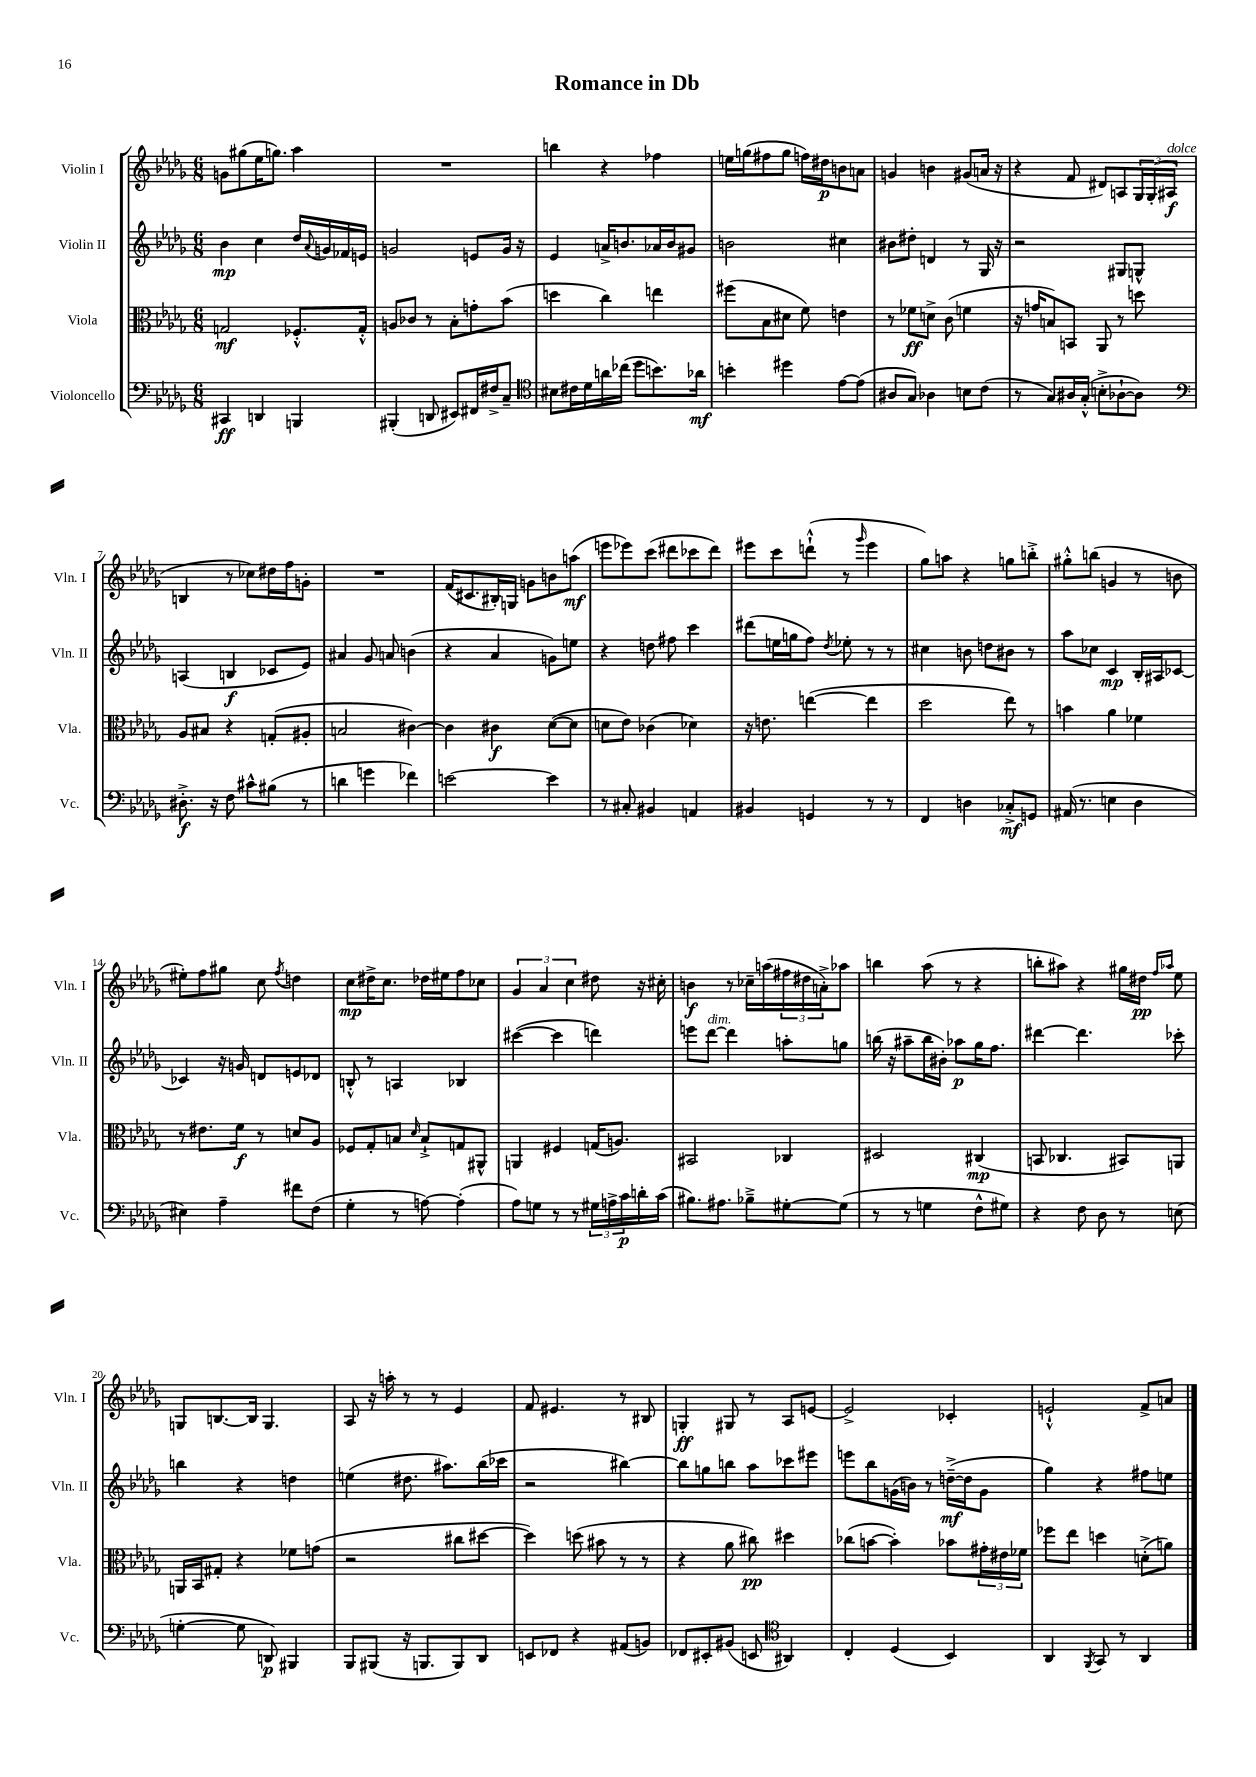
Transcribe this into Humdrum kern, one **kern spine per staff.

**kern	**dynam	**kern	**dynam	**kern	**dynam	**kern	**dynam
*part4	*part4	*part3	*part3	*part2	*part2	*part1	*part1
*staff4	*staff4	*staff3	*staff3	*staff2	*staff2	*staff1	*staff1
*I"Violoncello	*	*I"Viola	*	*I"Violin II	*	*I"Violin I	*
*I'Vc.	*	*I'Vla.	*	*I'Vln. II	*	*I'Vln. I	*
*clefF4	*	*clefC3	*	*clefG2	*	*clefG2	*
*k[b-e-a-d-g-]	*	*k[b-e-a-d-g-]	*	*k[b-e-a-d-g-]	*	*k[b-e-a-d-g-]	*
*M6/8	*	*M6/8	*	*M6/8	*	*M6/8	*
=1	=1	=1	=1	=1	=1	=1	=1
4CC#X/	ff	2Gn/	mf	4b-\	mp	8gn\L	.
.	.	.	.	.	.	(8gg#X\	.
4DDn/	.	.	.	4cc\	.	16ee-\K	.
.	.	.	.	.	.	8.ggn\J)	.
4BBBn/	.	8.F-X'^^/L	.	16dd-/LL	.	4aa-\	.
.	.	.	.	8qqa-/	.	.	.
.	.	.	.	16gn/	.	.	.
.	.	.	.	16f-X/	.	.	.
.	.	16G'^^/Jk	.	16en/JJ	.	.	.
=2	=2	=2	=2	=2	=2	=2	=2
(4BBB#X'/	.	8An/L	.	2gn/	.	2.r	.
.	.	8c-X/J	.	.	.	.	.
8DDn/	.	8r	.	.	.	.	.
8EE#X/L)	.	8B-'\L	.	.	.	.	.
16FF#X/L	.	8gn'\	.	8en/L	.	.	.
16F#X^/J	.	.	.	.	.	.	.
8C~/J	.	(8b-\J	.	16g/Jk	.	.	.
.	.	.	.	16r	.	.	.
=3	=3	=3	=3	=3	=3	=3	=3
*clefC4	*	*	*	*	*	*	*
8B#X\L	.	4ddn\	.	4e-/	.	4bbn\	.
16c#X\L	.	.	.	.	.	.	.
16d-\	.	.	.	.	.	.	.
16an\	.	4cc\)	.	16an^/KL	.	4r	.
(16cc-X\JJ	.	.	.	8.bn/	.	.	.
8dd-\L	.	.	.	.	.	.	.
8.bn\)	.	4een\	.	16a-X/L	.	4ff-X\	.
.	.	.	.	16b/J	.	.	.
.	.	.	.	8g#X/J	.	.	.
16a-X\Jk	mf	.	.	.	.	.	.
=4	=4	=4	=4	=4	=4	=4	=4
4bn'\	.	(8ff#X\L	.	2bn\	.	16een\LL	.
.	.	.	.	.	.	(16ggn\J	.
.	.	8B-\	.	.	.	8ff#X\	.
4dd#X\	.	8d#X\J	.	.	.	8gg\J	.
.	.	8f\)	.	.	.	16ffn\LL)	.
.	.	.	.	.	.	16dd#X\J	p
[8e-\L	.	4en\	.	4cc#X\	.	8bn\	.
(8e-\J]	.	.	.	.	.	8an\J	.
=5	=5	=5	=5	=5	=5	=5	=5
8A#X/L	.	8r	.	8b#X\L	.	4gn/	.
8G-/J)	.	8f-X\L	ff	8dd#X'\J	.	.	.
4A-X\	.	8dn^\J	.	4dn/	.	4bn\	.
.	.	(8c\	.	.	.	.	.
8Bn\L	.	4fn\	.	8r	.	(8g#X/L	.
(8c\J	.	.	.	16G-/	.	16an/Jk	.
.	.	.	.	16r	.	16r	.
=6	=6	=6	=6	=6	=6	=6	=6
8r	.	16r	.	2r	.	4r	.
.	.	16gn/KL	.	.	.	.	.
8G-/L)	.	8Bn/)	.	.	.	.	.
16A#X/L	.	8BBn/J	.	.	.	8f/	.
(16G-'^^/JJ	.	.	.	.	.	.	.
8Bn'^\L	.	8AA-/	.	.	.	8d#X/L)	.
[8A-X`\	.	8r	.	8G#X/L	.	8An/	.
8A-\J])	.	8ddn\	.	8Gn^^/J	.	24G-/L	.
.	.	.	.	.	.	(24G-'/	.
!	!	!	!	!	!	!LO:TX:a:i:t=dolce	!
.	.	.	.	.	.	24A#X/JJ	f
!!LO:LB:g=z
=7	=7	=7	=7	=7	=7	=7	=7
*clefF4	*	*	*	*	*	*	*
8.D#X'^\	f	8A-/L	.	(4An/	.	4Bn/	.
.	.	8B#X/J	.	.	.	.	.
16r	.	.	.	.	.	.	.
8F\	.	4r	.	4Bn/	f	8r	.
8c#X^^\L	.	.	.	.	.	8cc-X\L)	.
(8B#X\J	.	(8Gn'/L	.	8c-X/L	.	16dd#X\L	.
.	.	.	.	.	.	16ff\J	.
8r	.	8A#X'/J	.	8e-/J)	.	8gn'\J	.
=8	=8	=8	=8	=8	=8	=8	=8
4dn\	.	2Bn/	.	4a#X/	.	2.r	.
4gn\	.	.	.	8g-/	.	.	.
.	.	.	.	8an/	.	.	.
4f-X\)	.	[4c#X\)	.	(4bn\	.	.	.
=9	=9	=9	=9	=9	=9	=9	=9
[2en\	.	4c#\]	.	4r	.	(16f/KL	.
.	.	.	.	.	.	8.c#X/	.
.	.	4c#X\	f	4a-/	.	16B#X'/L)	.
.	.	.	.	.	.	16Gn/JJ	.
.	.	.	.	.	.	8gn\L	.
4e\]	.	([8d-\L	.	8gn\L)	.	8bn\	.
.	.	8d-\J]	.	8een\J	.	(8aan\J	mf
=10	=10	=10	=10	=10	=10	=10	=10
8r	.	8dn\L	.	4r	.	8eeen\L	.
8C#X'/	.	8e-\J)	.	.	.	8eee-X\)	.
4BB#X/	.	(4c-X\	.	8ddn\	.	(8ccc\J	.
.	.	.	.	8ff#X\	.	8ddd#X\L	.
4AAn/	.	4d-X\)	.	4ccc\	.	8ccc-X\	.
.	.	.	.	.	.	8ddd#\J)	.
=11	=11	=11	=11	=11	=11	=11	=11
4BB#X/	.	16r	.	(8ddd#X\L	.	8eee#X\L	.
.	.	8.en\	.	.	.	.	.
.	.	.	.	16een\L	.	8ccc\	.
.	.	.	.	16ggn\J	.	.	.
4GGn/	.	([4een\	.	8ff\J)	.	(8dddn`^^\J	.
.	.	.	.	8qdd-/	.	.	.
.	.	.	.	8ee-X'\	.	8r	.
.	.	.	.	.	.	16qqggg-/	.
8r	.	4ee\]	.	8r	.	4eee#\	.
8r	.	.	.	8r	.	.	.
=12	=12	=12	=12	=12	=12	=12	=12
4FF/	.	2dd-\	.	4cc#X\	.	8gg-\L)	.
.	.	.	.	.	.	8aan\J	.
4Dn\	.	.	.	8bn\	.	4r	.
.	.	.	.	8ddn\L	.	.	.
8C-X'^/L	mf	8ee-\)	.	8b#X\J	.	8ggn\L	.
8GGn/J	.	8r	.	8r	.	8bbn'^\J	.
=13	=13	=13	=13	=13	=13	=13	=13
(16AA#X/	.	4bn\	.	8aa-\L	.	8gg#X'^^\L	.
8.r	.	.	.	.	.	.	.
.	.	.	.	8cc-X\J	.	(8bbn\J	.
4En\	.	4a-\	.	4c/	mp	4gn/	.
4D-\	.	4f-X\	.	16B-'/LL	.	8r	.
.	.	.	.	16A#X/J	.	.	.
.	.	.	.	[8c-X/J	.	8bn\	.
!!LO:LB:g=z
=14	=14	=14	=14	=14	=14	=14	=14
4E#X\)	.	8r	.	4c-X/]	.	8ee#X'\L)	.
.	.	8.e#X\L	.	.	.	8ff\	.
4A-~\	.	.	.	16r	.	8gg#X\J	.
.	.	16f\Jk	f	16gn/	.	.	.
.	.	8r	.	8dn/L	.	8cc\	.
.	.	.	.	.	.	8qff/	.
8f#X\L	.	8dn/L	.	8en/	.	4ddn\	.
(8F\J	.	8A-/J	.	8d-X/J	.	.	.
=15	=15	=15	=15	=15	=15	=15	=15
4G-'\	.	8F-X/L	.	8Bn'^^/	.	8cc\L	mp
.	.	8G-'/	.	8r	.	16dd#X^\K	.
.	.	.	.	.	.	8.cc\J	.
8r	.	8Bn/J	.	4An/	.	.	.
.	.	16qqd-/	.	.	.	.	.
[8An\)	.	8B`^/L	.	.	.	16dd-X\LL	.
.	.	.	.	.	.	16ee#X\J	.
(4A'\]	.	8Gn/	.	4B-X/	.	8ff\	.
.	.	8AA#X^^/J	.	.	.	8cc-X\J	.
=16	=16	=16	=16	=16	=16	=16	=16
8A-\L)	.	4AAn/	.	([4ccc#X\	.	6g-/	.
8Gn\J	.	.	.	.	.	.	.
.	.	.	.	.	.	6a-/	.
8r	.	4F#X/	.	4ccc#\]	.	.	.
.	.	.	.	.	.	6cc\	.
8r	.	.	.	.	.	.	.
24G#X\LL	.	(16Gn/KL	.	4dddn\)	.	8dd#X\	.
24An^\	.	.	.	.	.	.	.
.	.	8.An/J)	.	.	.	.	.
24c\	p	.	.	.	.	.	.
16dn'\	.	.	.	.	.	16r	.
(16c\JJ	.	.	.	.	.	16cc#X'\	.
=17	=17	=17	=17	=17	=17	=17	=17
8.B#X\L)	.	2BB#X/	.	8eeen\L	.	4bn\	f
!	!	!	!	!LO:TX:a:i:t=dim.	!	!	!
.	.	.	.	[8ddd-\J	.	.	.
8.A#X\J	.	.	.	.	.	.	.
.	.	.	.	4ddd-\]	.	8r	.
8B-X~^\L	.	.	.	.	.	16cc-X~\LL	.
.	.	.	.	.	.	(16aan\	.
[8G#X'\	.	4C-X/	.	8aan'\L	.	24ff#X\	.
.	.	.	.	.	.	24dd#X\	.
.	.	.	.	.	.	24an'^\J)	.
(8G#\J]	.	.	.	8ggn\J	.	8aa-X\J	.
=18	=18	=18	=18	=18	=18	=18	=18
8r	.	2D#X/	.	(16bbn\	.	4bbn\	.
.	.	.	.	16r	.	.	.
8r	.	.	.	8aa#X~\L	.	.	.
4Gn\	.	.	.	16bb\L	.	(8aa-\	.
.	.	.	.	16b#X'\JJ)	.	.	.
.	.	.	.	8aa-X\L	p	8r	.
8F^^\L	.	(4C#X/	mp	16gg-\K	.	4r	.
.	.	.	.	8.ff\J	.	.	.
8G#X\J)	.	.	.	.	.	.	.
=19	=19	=19	=19	=19	=19	=19	=19
4r	.	8BBn/	.	[4ddd#X\	.	8bbn'\L	.
.	.	4.C-X/	.	.	.	8aa#X\J)	.
8F\	.	.	.	4.ddd#\]	.	4r	.
8D-\	.	.	.	.	.	.	.
8r	.	8BB#X/L)	.	.	.	16gg#X\LL	.
.	.	.	.	.	.	16dd#X\JJ	pp
.	.	.	.	.	.	16qqff/LL	.
.	.	.	.	.	.	16qqaa-X/JJ	.
(8En\	.	8AAn/J	.	8ccc-X'\	.	8ee-\	.
!!LO:LB:g=z
=20	=20	=20	=20	=20	=20	=20	=20
[4Gn'\	.	16AAn/LL	.	4bbn\	.	8Gn/L	.
.	.	16BB-/J	.	.	.	.	.
.	.	8G#X'/J	.	.	.	[8.Bn/	.
8G\]	.	4r	.	4r	.	.	.
.	.	.	.	.	.	16B/Jk]	.
8DDn/)	p	.	.	.	.	4.G/	.
4BBB#X/	.	8f-X\L	.	4ddn\	.	.	.
.	.	(8gn\J	.	.	.	.	.
=21	=21	=21	=21	=21	=21	=21	=21
8BBB-/L	.	2r	.	(4een\	.	8A-/	.
(8BBB#X/J	.	.	.	.	.	16r	.
.	.	.	.	.	.	16aan'\	.
16r	.	.	.	8.dd#X\	.	8r	.
8.BBBn/L	.	.	.	.	.	.	.
.	.	.	.	.	.	8r	.
.	.	.	.	8.aa#X\L)	.	.	.
8BBB/)	.	8cc#X\L	.	.	.	4e-/	.
8DD-/J	.	[8dd#X\J	.	(16bb-\L	.	.	.
.	.	.	.	16ccc-X\JJ	.	.	.
=22	=22	=22	=22	=22	=22	=22	=22
8EEn/L	.	4dd#\])	.	2r	.	8f/	.
8FF-X/J	.	.	.	.	.	4.e#X/	.
4r	.	(8ddn\	.	.	.	.	.
.	.	8b#X\	.	.	.	.	.
(8AA#X/L	.	8r	.	[4bb#X\)	.	8r	.
8BBn/J)	.	8r	.	.	.	8B#X/	.
=23	=23	=23	=23	=23	=23	=23	=23
8FF-X/L	.	4r	.	8bb#\L]	.	4Gn'/	ff
8EE#X'/	.	.	.	8ggn\	.	.	.
(8BB#X/J	.	8a-\	.	8bbn\J	.	8G#X/	.
8EEn/	.	8cc#X\)	pp	8aa-\L	.	8r	.
*clefC4	*	*	*	*	*	*	*
4AA#X/)	.	4dd#X\	.	8ccc-X\	.	8A-/L	.
.	.	.	.	8eee#X\J	.	[8en/J	.
=24	=24	=24	=24	=24	=24	=24	=24
4C'/	.	(8cc-X\L	.	8eeen\L	.	2e^/]	.
.	.	[8bn\J	.	8bb-\	.	.	.
(4D-/	.	4b'\])	.	(16gn\L	.	.	.
.	.	.	.	16bn\JJ)	.	.	.
.	.	.	.	8r	.	.	.
4BB-/)	.	8b-X\L	.	([16ddn~^\LL	mf	4c-X'/	.
.	.	.	.	16dd\J]	.	.	.
.	.	24g#X'\L	.	8g\J	.	.	.
.	.	24e#X\	.	.	.	.	.
.	.	24f-X\JJ	.	.	.	.	.
=25	=25	=25	=25	=25	=25	=25	=25
4AA-/	.	8ff-X\L	.	4gg-\)	.	2en`^^/	.
.	.	8ee-\J	.	.	.	.	.
8qFF/	.	.	.	.	.	.	.
8GG-/	.	4ddn\	.	4r	.	.	.
8r	.	.	.	.	.	.	.
4AA-/	.	(8dn'^\L	.	8ff#X\L	.	8f^/L	.
.	.	8an\J)	.	8een\J	.	8an/J	.
==	==	==	==	==	==	==	==
*-	*-	*-	*-	*-	*-	*-	*-
